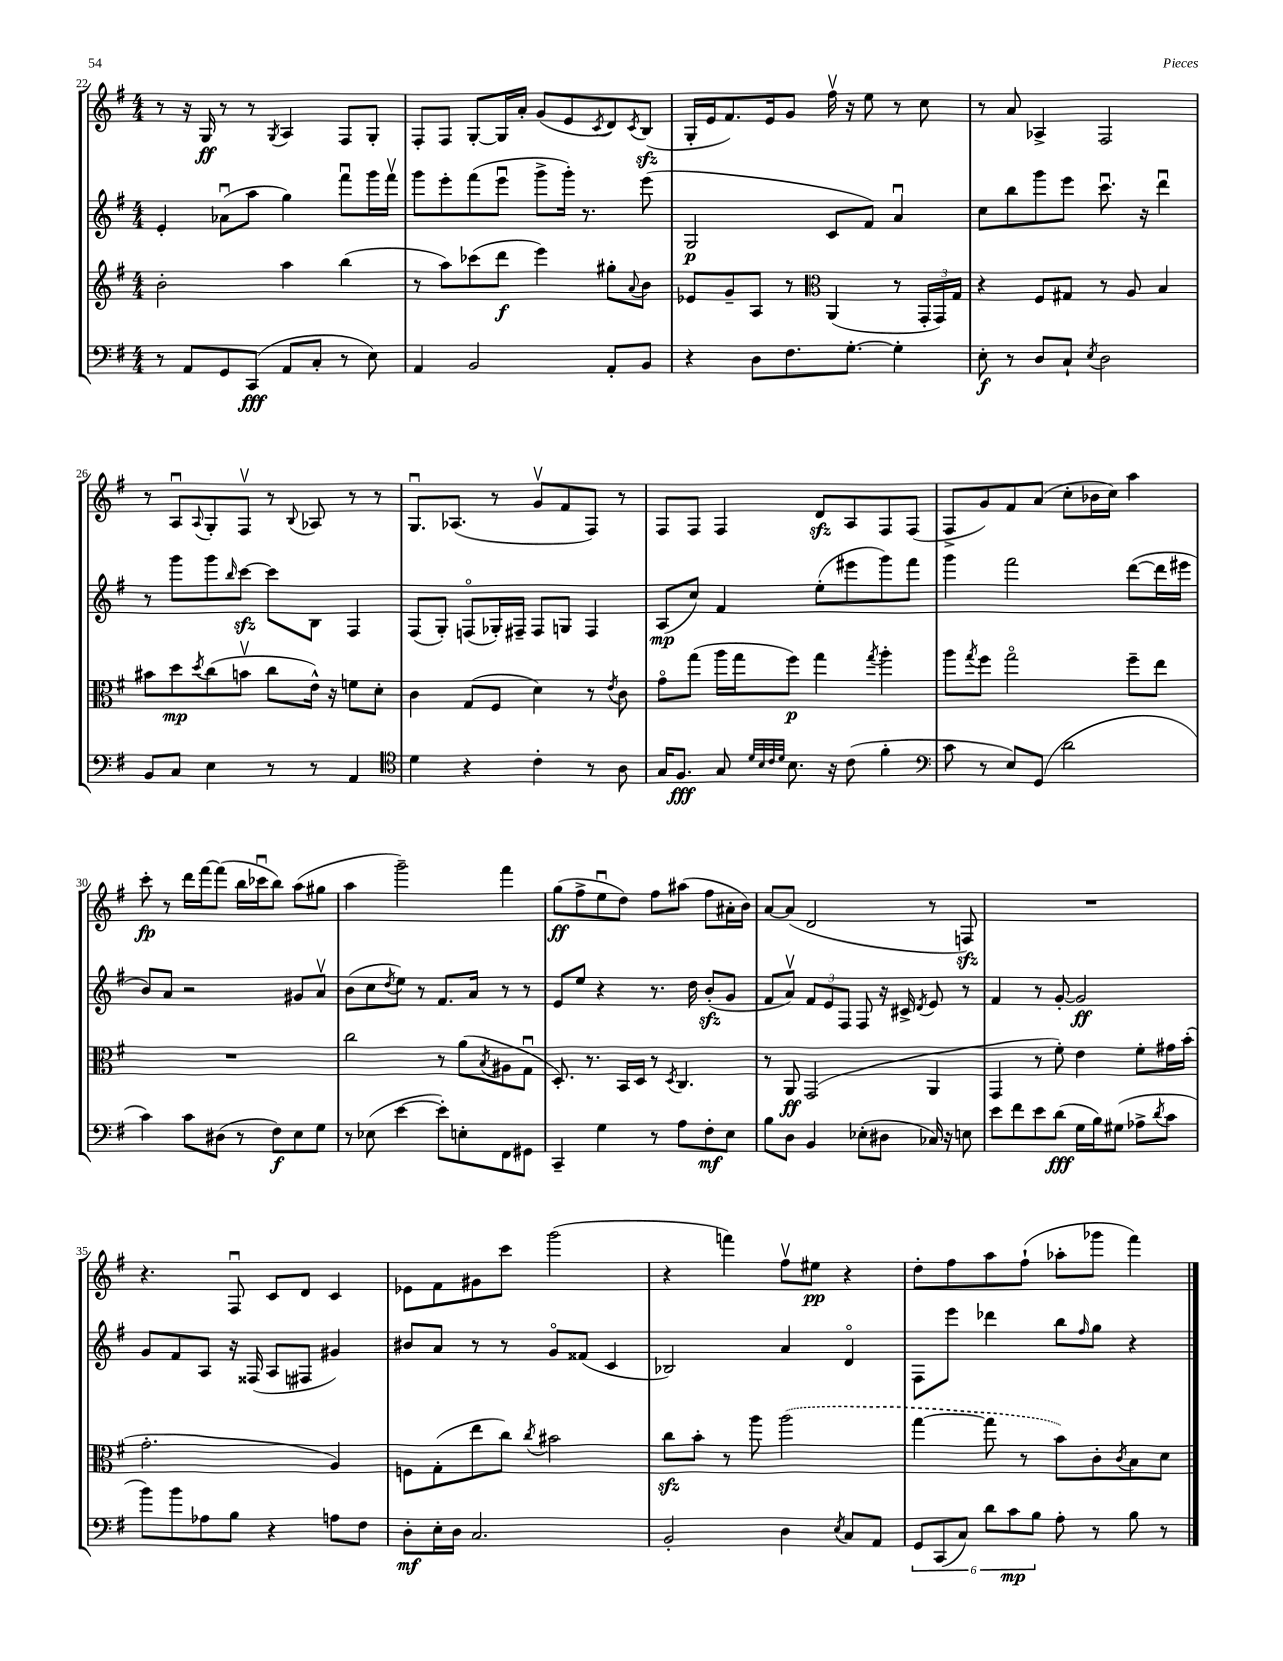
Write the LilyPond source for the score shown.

<<
\new StaffGroup <<
\new Staff = "s0" {
    \clef treble \key g \major \numericTimeSignature \time 4/4
    r8 r16 g16\ff r8 r8 \acciaccatura { g8 } a4 fis8 g8-. |
    fis8-. fis8 g8~-. g16 a'16-. g'8( e'8 \acciaccatura { c'8 } d'8) \acciaccatura { c'8 } b8\sfz( |
    g16-. e'16 fis'8.) e'16 g'8 fis''16\upbow r16 e''8 r8 c''8 |
    r8 a'8 aes4-> fis2 |
    r8 a8\downbow \appoggiatura { a8 } g8-. fis8\upbow r8 \appoggiatura { b8 } aes8 r8 r8 |
    g8.\downbow aes8.( r8 g'8\upbow fis'8 fis8) r8 |
    fis8 fis8 fis4 d'8\sfz a8 fis8 fis8( |
    fis8-> g'8) fis'8 a'8( c''8-. bes'16 c''16) a''4 |
    c'''8-.\fp r8 d'''16 fis'''16~ fis'''8( b''16 ces'''16\downbow b''8) a''8( gis''8 |
    a''4 g'''2--) fis'''4 |
    g''8\ff( fis''8-> e''8\downbow d''8) fis''8 ais''8( fis''8 ais'16-. b'16) |
    a'8~ a'8( d'2 r8 f8\sfz) |
    R1 |
    r4. fis8\downbow c'8 d'8 c'4 |
    ees'8 fis'8 gis'8 c'''8 g'''2( |
    r4 f'''4) fis''8\upbow eis''8\pp r4 |
    d''8-. fis''8 a''8 fis''8-!( aes''8-. ges'''8 fis'''4) \bar "|." |
}
\new Staff = "s1" {
    \clef treble \key g \major \numericTimeSignature \time 4/4
    e'4-. aes'8\downbow( a''8 g''4) fis'''8\downbow g'''16 fis'''16\upbow |
    g'''8 e'''8-. fis'''8( e'''8\downbow g'''8-> g'''16-.) r8. e'''8( |
    g2\p c'8 fis'8) a'4\downbow |
    c''8 b''8 g'''8 e'''8 c'''8.\downbow r16 d'''4\downbow |
    r8 g'''8 g'''8 \grace { b''16 } c'''8~\sfz c'''8 b8 fis4 |
    fis8( g8-.) f8\flageolet( ges16-.) fis16-- fis8 g8 fis4 |
    a8\mp( c''8) fis'4 e''8-.( eis'''8 g'''8) fis'''8 |
    g'''4 fis'''2 d'''8~( d'''16 eis'''16 |
    b'8) a'8 r2 gis'8 a'8\upbow |
    b'8( c''8 \acciaccatura { d''8 } e''8) r8 fis'8. a'16 r8 r8 |
    e'8 e''8 r4 r8. d''16 b'8-.\sfz( g'8 |
    fis'8 a'8\upbow) \tuplet 3/2 { fis'8 e'8 fis8 } fis8 r16 cis'16-> \acciaccatura { d'8 } e'8 r8 |
    fis'4 r8 g'8~-. g'2\ff |
    g'8 fis'8 a8 r16 fisis16( a8 fis8 gis'4) |
    bis'8 a'8 r8 r8 g'8\flageolet fisis'8( c'4 |
    bes2) a'4 d'4\flageolet |
    fis8 e'''8 des'''4 b''8 \grace { fis''16 } g''8 r4 \bar "|." |
}
\new Staff = "s2" {
    \clef treble \key g \major \numericTimeSignature \time 4/4
    b'2-. a''4 b''4( |
    r8 a''8) ces'''8( d'''8\f e'''4) gis''8-. \appoggiatura { a'8 } b'8 |
    ees'8 g'8-- a8 r8 \clef alto a,4( r8 \tuplet 3/2 { g,16-. g,16) g16 } |
    r4 fis8 gis8 r8 a8 b4 |
    bis'8 d''8\mp \acciaccatura { d''8 } c''8( b'8\upbow c''8 e'16-^) r16 f'8 d'8-. |
    c'4 g8( fis8 d'4) r8 \acciaccatura { e'8 } c'8 |
    g'8\flageolet g''8( a''16 g''16 fis''8\p) g''4 \acciaccatura { g''8 } a''4-. |
    a''8 \acciaccatura { g''8 } fis''8 g''2\flageolet fis''8-- e''8 |
    R1 |
    c''2 r8 a'8( \acciaccatura { b8 } ais8 g8\downbow |
    d8.-.) r8. b,16 d16 r8 \acciaccatura { d8 } c4. |
    r8 a,8\ff g,2( a,4 |
    g,4 r8 fis'8-.) e'4 fis'8-. gis'16 b'16-.( |
    g'2.-. a4) |
    f8 g8-.( e''8 c''8) \acciaccatura { c''8 } bis'2 |
    c''8\sfz b'8-. r8 a''8 \once \slurDashed a''2( |
    g''4~ g''8 r8 b'8) c'8-. \acciaccatura { c'8 } b8 d'8 \bar "|." |
}
\new Staff = "s3" {
    \clef bass \key g \major \numericTimeSignature \time 4/4
    r8 a,8 g,8 c,8\fff( a,8 c8-. r8 e8) |
    a,4 b,2 a,8-. b,8 |
    r4 d8 fis8. g8.~-. g4-. |
    e8-.\f r8 d8 c8-! \acciaccatura { e8 } d2 |
    b,8 c8 e4 r8 r8 a,4 |
    \clef tenor d'4 r4 c'4-. r8 a8 |
    g16 fis8.\fff g8 \grace { d'32 b32 c'32 d'32 } b8. r16 c'8( fis'4-. |
    \clef bass c'8 r8 e8) g,8( d'2 |
    c'4) c'8 dis8( r8 fis8\f) e8 g8 |
    r8 ees8( e'4~ e'8-.) e8-. fis,8 gis,8 |
    c,4-- g4 r8 a8 fis8-.\mf e8 |
    b8 d8 b,4 ees8-.( dis8 ces16) r16 e8 |
    e'8 fis'8 e'8 d'8\fff( g16 b16) gis8( aes8-> \acciaccatura { d'8 } c'8 |
    b'8) b'8 aes8 b8 r4 a8 fis8 |
    d8-.\mf e16-. d16 c2. |
    b,2-. d4 \acciaccatura { e8 } c8 a,8 |
    \tuplet 6/4 { g,8 c,8( c8) d'8 c'8\mp b8 } a8-. r8 b8 r8 \bar "|." |
}
>>
>>
\layout { \context { \Score currentBarNumber = #22 } }
